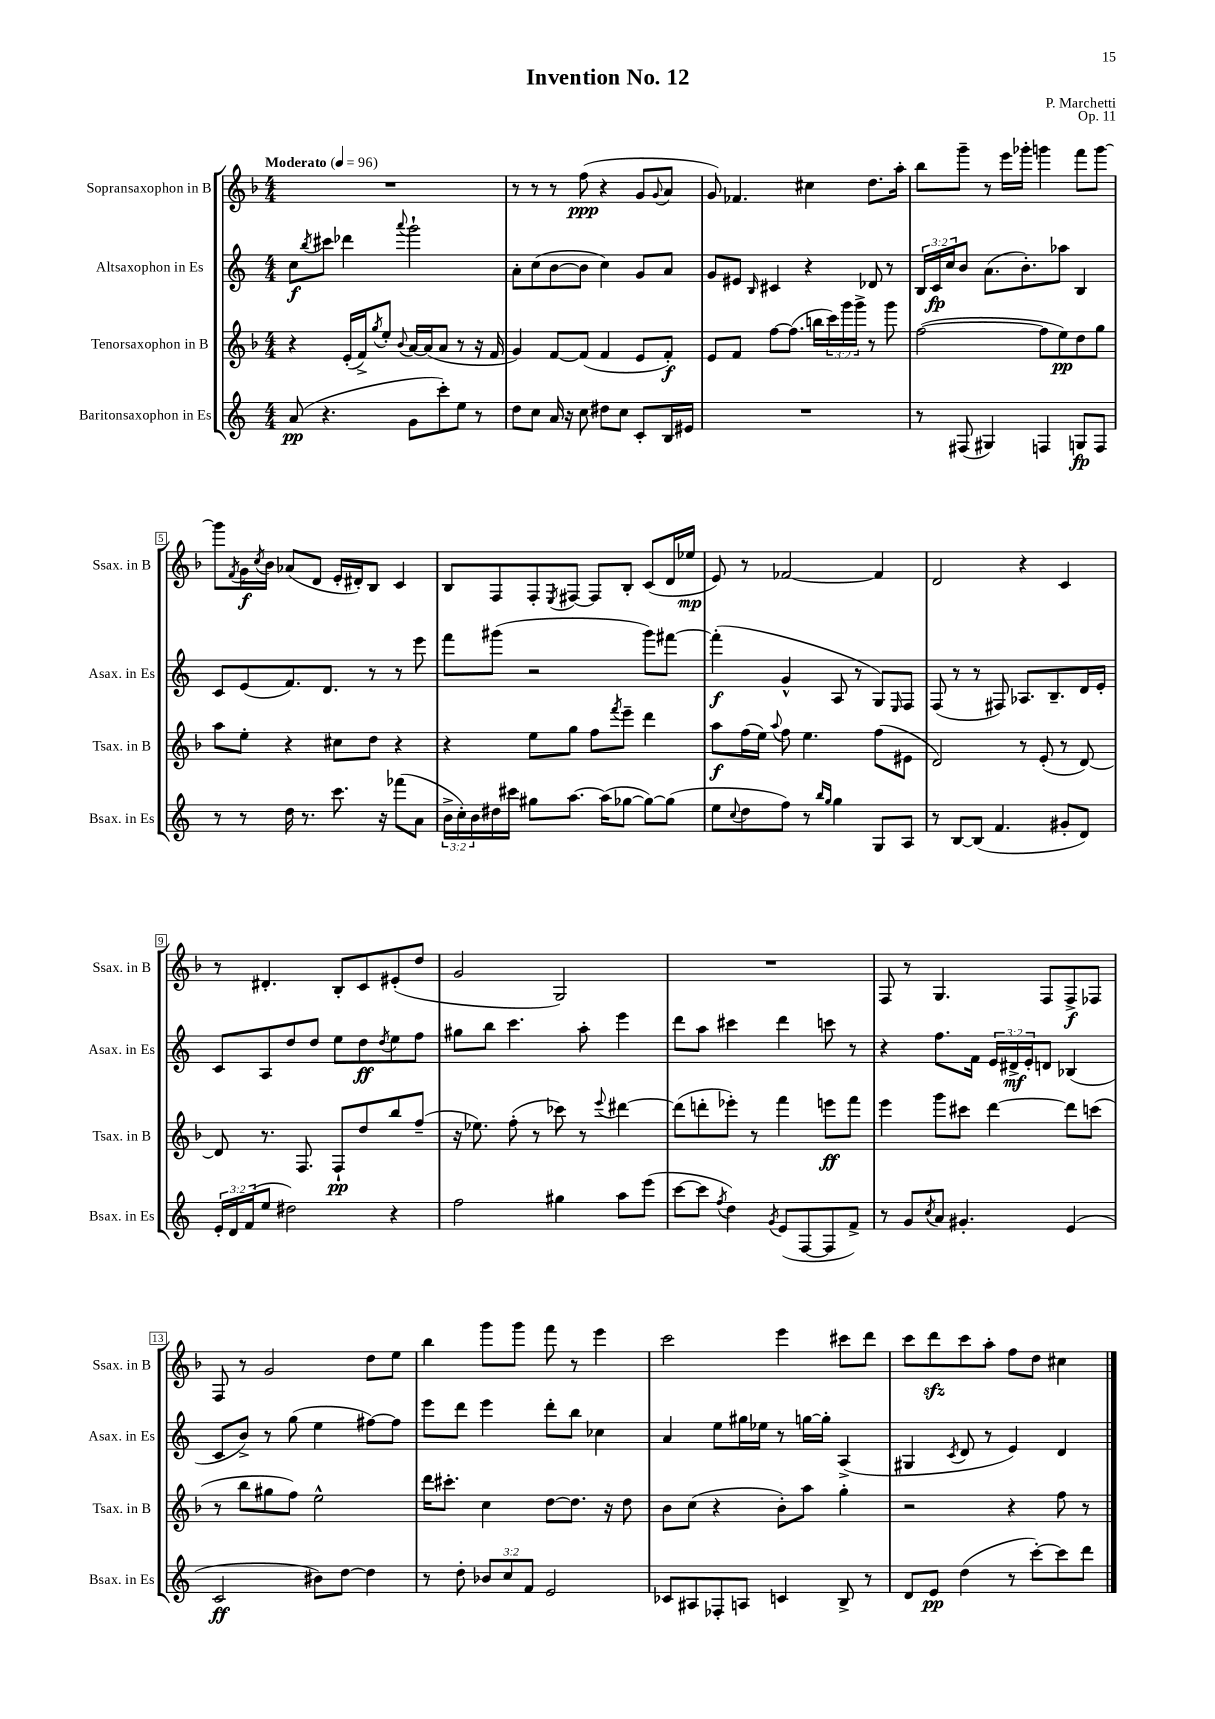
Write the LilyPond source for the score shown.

\header { title = "Invention No. 12" composer = "P. Marchetti" opus = "Op. 11" }
<<
\new StaffGroup <<
\new Staff = "s0" \with { instrumentName = "Sopransaxophon in B" shortInstrumentName = "Ssax. in B" } {
    \clef treble \key f \major \numericTimeSignature \time 4/4 \tempo "Moderato" 4 = 96
    R1 |
    r8 r8 r8 f''8\ppp( r4 g'8 \appoggiatura { g'8 } a'8 |
    g'8) fes'4. cis''4 d''8. a''16-. |
    bes''8 g'''8-- r8 e'''16 ges'''16-. g'''4 f'''8 g'''8~ |
    g'''8 \acciaccatura { f'8 } g'16\f \acciaccatura { c''8 } bes'16 aes'8( d'8 e'16-. dis'16-.) bes8 c'4 |
    bes8 f8 f8-. \acciaccatura { e8 } fis8~ fis8 bes8-. c'8( d'16 ees''16\mp |
    e'8) r8 fes'2~ fes'4 |
    d'2 r4 c'4 |
    r8 dis'4.-. bes8-. c'8 eis'8-.( d''8 |
    g'2 g2) |
    R1 |
    f8 r8 g4. f8 f8->\f fes8 |
    f8 r8 g'2 d''8 e''8 |
    bes''4 g'''8 g'''8 f'''8 r8 e'''4 |
    c'''2 e'''4 cis'''8 d'''8 |
    c'''8 d'''8\sfz c'''8 a''8-. f''8 d''8 cis''4 \bar "|." |
}
\new Staff = "s1" \with { instrumentName = "Altsaxophon in Es" shortInstrumentName = "Asax. in Es" } {
    \clef treble \key c \major \numericTimeSignature \time 4/4 \override Staff.TupletNumber.text = #tuplet-number::calc-fraction-text
    c''8\f \acciaccatura { b''8 } cis'''8 des'''4 \appoggiatura { a'''8 } g'''2-! |
    a'8-. c''8( b'8~ b'8 c''4) g'8 a'8 |
    g'8 eis'8 \grace { b16 } cis'4 r4 des'8 r8 |
    \tuplet 3/2 { b16 c'16\fp c''16 } b'8 a'8.( b'8.-.) aes''8 b4 |
    c'8 e'8( f'8.) d'8. r8 r8 e'''8 |
    f'''8 gis'''8( r2 gis'''8) fis'''8~ |
    fis'''4-.\f( g'4-^ a8 r8 g8) \grace { e16 } f8 |
    f8( r8 r8 fis8) aes8. b8.-- d'16 e'16-. |
    c'8 a8 d''8 d''8 e''8 d''8\ff \acciaccatura { d''8 } e''8 f''8 |
    gis''8 b''8 c'''4. a''8-. e'''4 |
    d'''8 a''8 cis'''4 d'''4 c'''8 r8 |
    r4 f''8. f'16 \tuplet 3/2 { e'16 dis'16->\mf e'16-. } d'8 bes4( |
    c'8 b'8->) r8 g''8( e''4 fis''8~) fis''8 |
    e'''8 d'''8 e'''4 d'''8-. b''8 ces''4 |
    a'4 e''8 gis''16 ees''16 r8 g''16~ g''16-. a4->( |
    gis4 \acciaccatura { c'8 } d'8 r8 e'4) d'4 \bar "|." |
}
\new Staff = "s2" \with { instrumentName = "Tenorsaxophon in B" shortInstrumentName = "Tsax. in B" } {
    \clef treble \key f \major \numericTimeSignature \time 4/4 \override Staff.TupletNumber.text = #tuplet-number::calc-fraction-text
    r4 e'16-.( f'16->) \acciaccatura { g''8 } e''8-. \appoggiatura { bes'8 } a'16~ a'16( a'8 r8 r16 f'16 |
    g'4) f'8~ f'8( f'4 e'8 f'8-.\f) |
    e'8 f'8 f''8~ f''8.( b''16 \tuplet 3/2 { c'''16) g'''16 g'''16-> } r8 g'''8 |
    f''2~( f''8 e''8\pp) d''8 g''8 |
    a''8 e''8-. r4 cis''8 d''8 r4 |
    r4 e''8 g''8 f''8 \acciaccatura { f'''8 } e'''8-- d'''4 |
    a''8\f f''16( e''16) \appoggiatura { a''8 } f''8 e''4. f''8( eis'8 |
    d'2) r8 e'8-.( r8 d'8~) |
    d'8 r8. f8. f8-!\pp d''8 bes''8 f''8--( |
    r16 ees''8.) f''8-.( r8 ces'''8) r8 \appoggiatura { e'''8 } dis'''4~ |
    dis'''8( d'''8-. ees'''8-.) r8 f'''4 e'''8\ff f'''8 |
    e'''4 g'''8 cis'''8 d'''4~ d'''8 c'''8( |
    r8 bes''8 gis''8 f''8) e''2-^ |
    d'''16 cis'''8.-. c''4 d''8~ d''8. r16 d''8 |
    bes'8 c''8( r4 bes'8-.) a''8 g''4-. |
    r2 r4 f''8 r8 \bar "|." |
}
\new Staff = "s3" \with { instrumentName = "Baritonsaxophon in Es" shortInstrumentName = "Bsax. in Es" } {
    \clef treble \key c \major \numericTimeSignature \time 4/4 \override Staff.TupletNumber.text = #tuplet-number::calc-fraction-text
    a'8\pp( r4. g'8 c'''8-.) e''8 r8 |
    d''8 c''8 a'16 r16 c''8 dis''8 c''8 c'8-. b16 eis'16 |
    R1 |
    r8 fis8( gis4) f4 g8\fp f8 |
    r8 r8 d''16 r8. c'''8. r16 fes'''8( a'8 |
    \tuplet 3/2 { b'16-> c''16-.) b'16 } dis''16 cis'''16 gis''8 a''8.~ a''16( ges''8~ ges''8~) ges''8( |
    e''8 \appoggiatura { c''8 } d''8 f''8) r8 \grace { b''16 g''16 } g''4 g8 a8 |
    r8 b8~ b8( f'4. gis'8-. d'8) |
    \tuplet 3/2 { e'16-. d'16 f'16( } e''8 dis''2) r4 |
    f''2 gis''4 a''8 e'''8( |
    c'''8~ c'''8 \acciaccatura { f''8 } d''4) \acciaccatura { g'8 } e'8( f8~ f8 f'8->) |
    r8 g'8 \acciaccatura { c''8 } a'8 gis'4.-. e'4( |
    c'2\ff bis'8) d''8~ d''4 |
    r8 d''8-. \tuplet 3/2 { bes'8 c''8 f'8 } e'2 |
    ces'8 ais8 fes8-. a8 c'4 b8-> r8 |
    d'8 e'8\pp d''4( r8 c'''8~-.) c'''8 d'''8 \bar "|." |
}
>>
>>
\layout { \context { \Score \override BarNumber.stencil = #(make-stencil-boxer 0.1 0.3 ly:text-interface::print) } }
